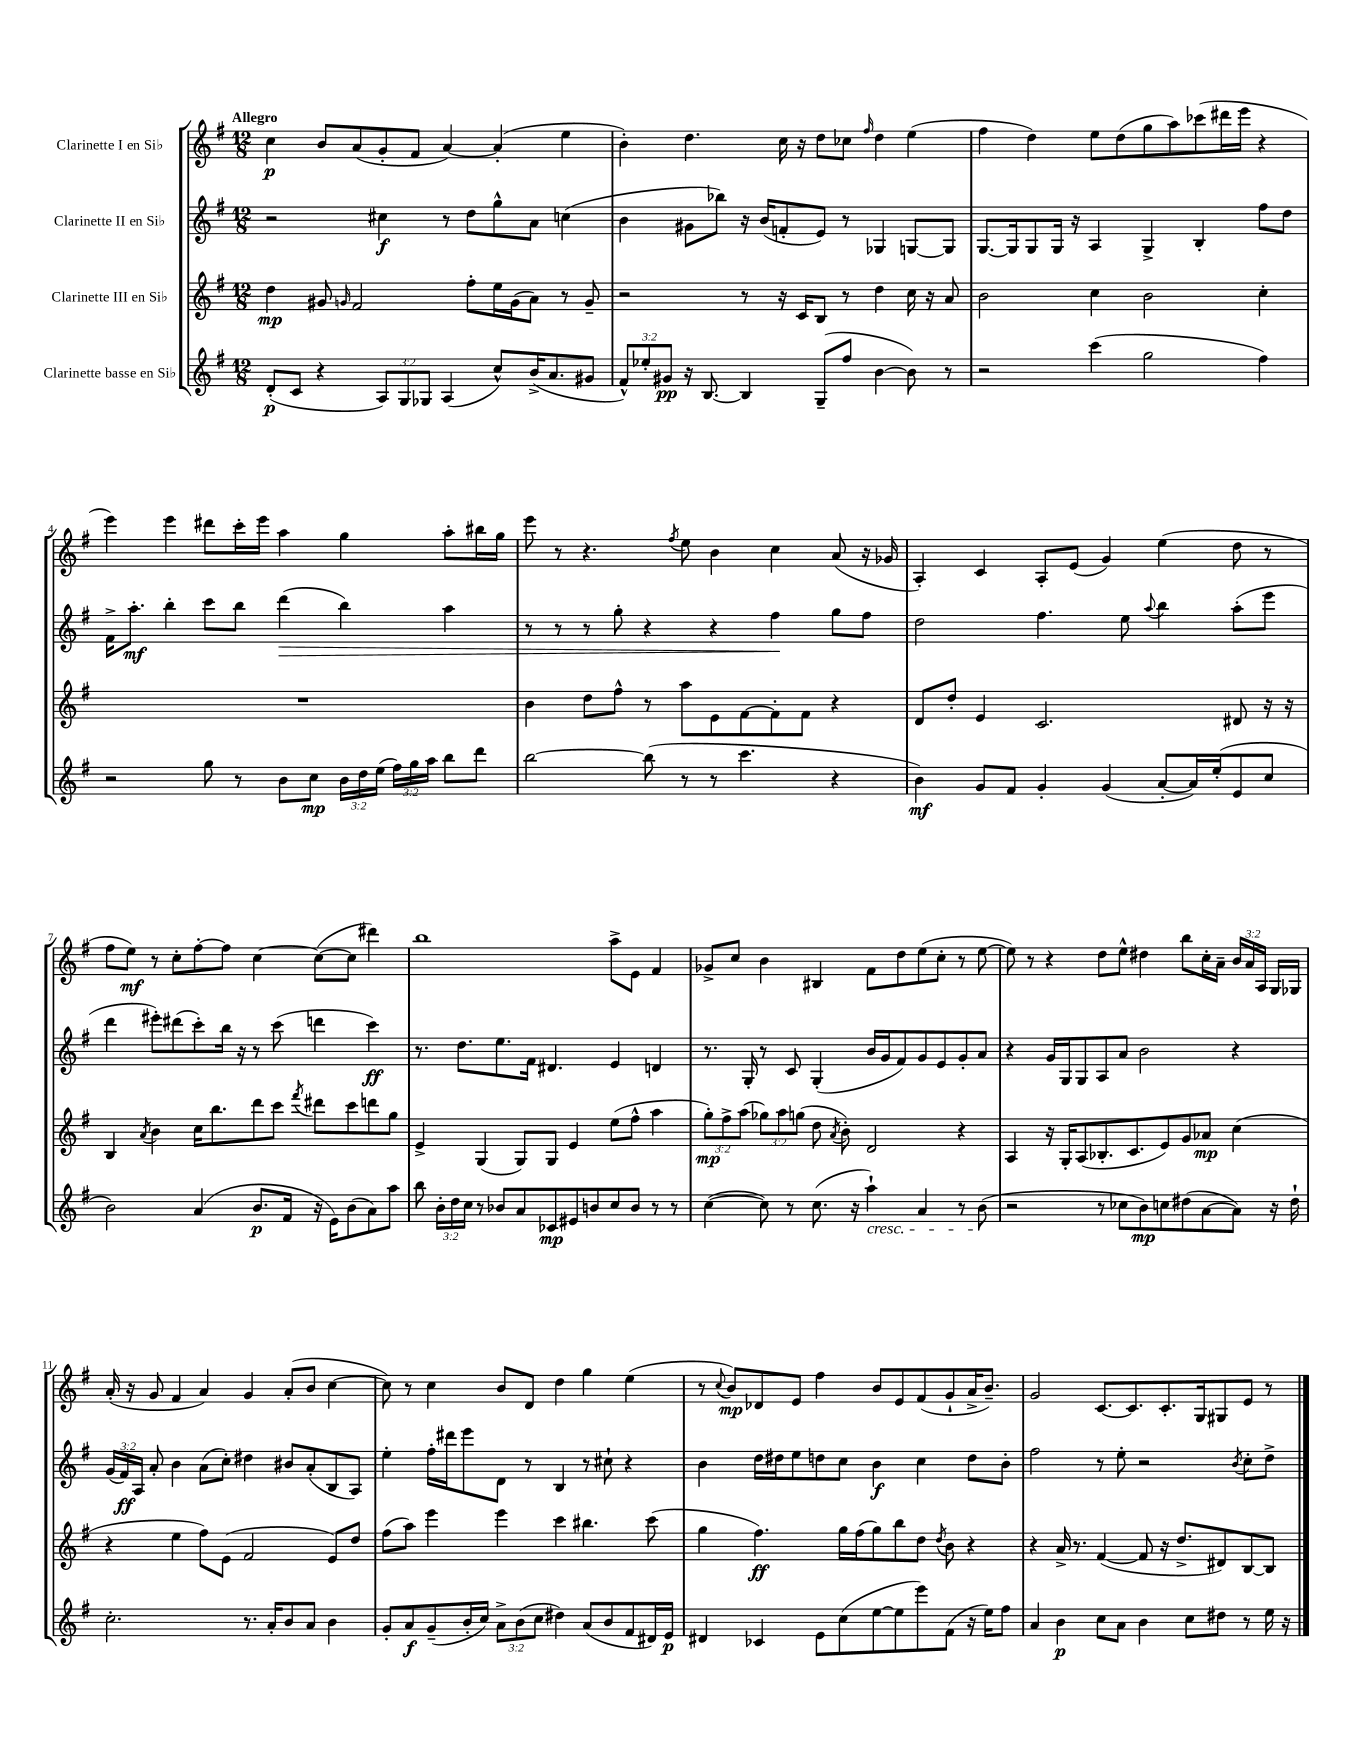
<<
\new StaffGroup <<
\new Staff = "s0" \with { instrumentName = "Clarinette I en Sib" } {
    \clef treble \key g \major \numericTimeSignature \time 12/8 \override Staff.TupletNumber.text = #tuplet-number::calc-fraction-text \tempo "Allegro"
    \autoBeamOff c''4\p b'8[ a'8( g'8-. fis'8] a'4~) a'4-.( e''4 |
    b'4-.) d''4. c''16 r16 d''8[ ces''8] \grace { fis''16 } d''4 e''4( |
    fis''4 d''4) e''8[ d''8( g''8 a''8) ces'''8( dis'''16 e'''16] r4 |
    e'''4) e'''4 dis'''8[ c'''16-. e'''16] a''4 g''4 a''8[-. bis''16 g''16] |
    e'''8 r8 r4. \acciaccatura { fis''8 } e''8 b'4 c''4 a'8( r16 ges'16 |
    a4-.) c'4 a8[-. e'8]( g'4) e''4( d''8 r8 |
    fis''8[ e''8]\mf) r8 c''8[-. fis''8~-. fis''8] c''4~ c''8[~( c''8] dis'''4) |
    b''1 a''8[-> e'8] fis'4 |
    ges'8[-> c''8] b'4 bis4 fis'8[ d''8 e''8( c''8]-. r8 e''8~ |
    e''8) r8 r4 d''8[ e''8]-^ dis''4 b''8[ c''16-. a'16]-- \tuplet 3/2 { b'16[ a'16 a16] } g16[ ges16] |
    a'16-.( r16 g'8 fis'4 a'4) g'4 a'8[-.( b'8] c''4~ |
    c''8) r8 c''4 b'8[ d'8] d''4 g''4 e''4( |
    r8 \appoggiatura { c''8 } b'8[\mp) des'8 e'8] fis''4 b'8[ e'8 fis'8( g'8-! a'16-> b'8.]--) |
    g'2 c'8.[~ c'8. c'8.-. g16 gis8 e'8] r8 \bar "|." |
}
\new Staff = "s1" \with { instrumentName = "Clarinette II en Sib" } {
    \clef treble \key g \major \numericTimeSignature \time 12/8 \override Staff.TupletNumber.text = #tuplet-number::calc-fraction-text
    \autoBeamOff r2 cis''4\f r8 d''8[ g''8-^ a'8] c''4( |
    b'4 gis'8[ bes''8]) r16 b'16[( f'8-. e'8]) r8 ges4 g8[~ g8] |
    g8.[~ g16 g8 g16] r16 a4 g4-> b4-. fis''8[ d''8] |
    fis'16[-> a''8.]-.\mf b''4-. c'''8[ b''8] d'''4\>( b''4) a''4 |
    r8 r8 r8 g''8-. r4 r4 fis''4\! g''8[ fis''8] |
    d''2 fis''4. e''8 \appoggiatura { a''8 } b''4 a''8[-.( e'''8] |
    d'''4 eis'''8[-.) dis'''8( c'''8-.) b''16] r16 r8 c'''8( d'''4 c'''4\ff) |
    r8. d''8.[ e''8. fis'16] dis'4. e'4 d'4 |
    r8. g16-. r8 c'8 g4-.( b'16[ g'16 fis'8) g'8 e'8 g'8-. a'8] |
    r4 g'16[ g16 g8 a8 a'8] b'2 r4 |
    \tuplet 3/2 { g'16[( fis'16\ff) a16] } a'8-. b'4 a'8[( c''8]-.) dis''4 bis'8[ a'8-.( b8 a8]) |
    e''4-. fis''16[-. dis'''16 e'''8 d'8] r8 b4 r8 cis''8-! r4 |
    b'4 d''16[ dis''16 e''8 d''8 c''8] b'4\f c''4 d''8[ b'8]-. |
    fis''2 r8 e''8-. r2 \acciaccatura { b'8 } c''8[-. d''8]-> \bar "|." |
}
\new Staff = "s2" \with { instrumentName = "Clarinette III en Sib" } {
    \clef treble \key g \major \numericTimeSignature \time 12/8 \override Staff.TupletNumber.text = #tuplet-number::calc-fraction-text
    \autoBeamOff d''4\mp gis'8 \grace { g'16 } fis'2 fis''8[-. e''16 g'16( a'8]) r8 g'8-- |
    r2 r8 r16 c'16[ b8] r8 d''4 c''16 r16 a'8 |
    b'2 c''4 b'2 c''4-. |
    R1. |
    b'4 d''8[ fis''8]-^ r8 a''8[ e'8 fis'8~ fis'8-. fis'8] r4 |
    d'8[ d''8]-. e'4 c'2. dis'8 r16 r16 |
    b4 \acciaccatura { a'8 } b'4 c''16[ b''8. d'''8 c'''8] \acciaccatura { fis'''8 } dis'''8[ c'''8 d'''8 g''8] |
    e'4-> g4( g8[) g8] e'4 e''8[( fis''8]-^ a''4 |
    \tuplet 3/2 { g''8[-.\mp) fis''8-> a''8]( } \tuplet 3/2 { ges''8[) a''8 g''8]( } d''8 \acciaccatura { a'8 } b'8-.) d'2 r4 |
    a4 r16 g16[-. a8( bes8.-. c'8. e'8) g'8 aes'8]\mp c''4( |
    r4 e''4 fis''8[) e'8]( fis'2 e'8[) d''8] |
    fis''8[( a''8]) e'''4 e'''4 c'''4 bis''4. c'''8( |
    g''4 fis''4.\ff) g''16[ fis''16( g''8) b''8 d''8] \acciaccatura { d''8 } b'8 r4 |
    r4 a'16-> r8. fis'4~( fis'8 r16 d''8.[-> dis'8) b8~ b8] \bar "|." |
}
\new Staff = "s3" \with { instrumentName = "Clarinette basse en Sib" } {
    \clef treble \key g \major \numericTimeSignature \time 12/8 \override Staff.TupletNumber.text = #tuplet-number::calc-fraction-text
    \autoBeamOff d'8[-.\p( c'8] r4 \tuplet 3/2 { a8[) g8 ges8] } a4( c''8[-^) b'16->( a'8. gis'8] |
    \tuplet 3/2 { fis'8[-^) ees''8-. gis'8]\pp } r16 b8.~ b4 g8[--( fis''8] b'4~ b'8) r8 |
    r2 c'''4( g''2 fis''4) |
    r2 g''8 r8 b'8[ c''8]\mp \tuplet 3/2 { b'16[ d''16 e''16]( } \tuplet 3/2 { fis''16[) g''16 a''16] } b''8[ d'''8] |
    b''2~ b''8( r8 r8 c'''4. r4 |
    b'4\mf) g'8[ fis'8] g'4-. g'4( a'8[~-. a'16) e''16-.( e'8 c''8] |
    b'2) a'4( b'8.[\p fis'16] r16 e'16[) b'8( a'8) a''8] |
    b''8 \tuplet 3/2 { b'16[-. d''16 c''16] } r8 bes'8[ a'8 ces'8\mp eis'8 b'8 c''8 b'8] r8 r8 |
    c''4~( c''8) r8 c''8.( r16 a''4-!\cresc) a'4 r8 b'8\!( |
    r2 r8 ces''8[ b'8\mp) c''8 dis''8( a'8~ a'8]) r16 dis''16-! |
    c''2.-. r8. a'16[-. b'8 a'8] b'4 |
    g'8[-. a'8\f g'8--( b'16-. c''16]) \tuplet 3/2 { a'8[-> b'8( c''8] } dis''4) a'8[( b'8 fis'8 dis'16) e'16]\p |
    dis'4 ces'4 e'8[ c''8( e''8~ e''8 e'''8) fis'8]( r16 e''16[) fis''8] |
    a'4 b'4\p c''8[ a'8] b'4 c''8[ dis''8] r8 e''16 r16 \bar "|." |
}
>>
>>
